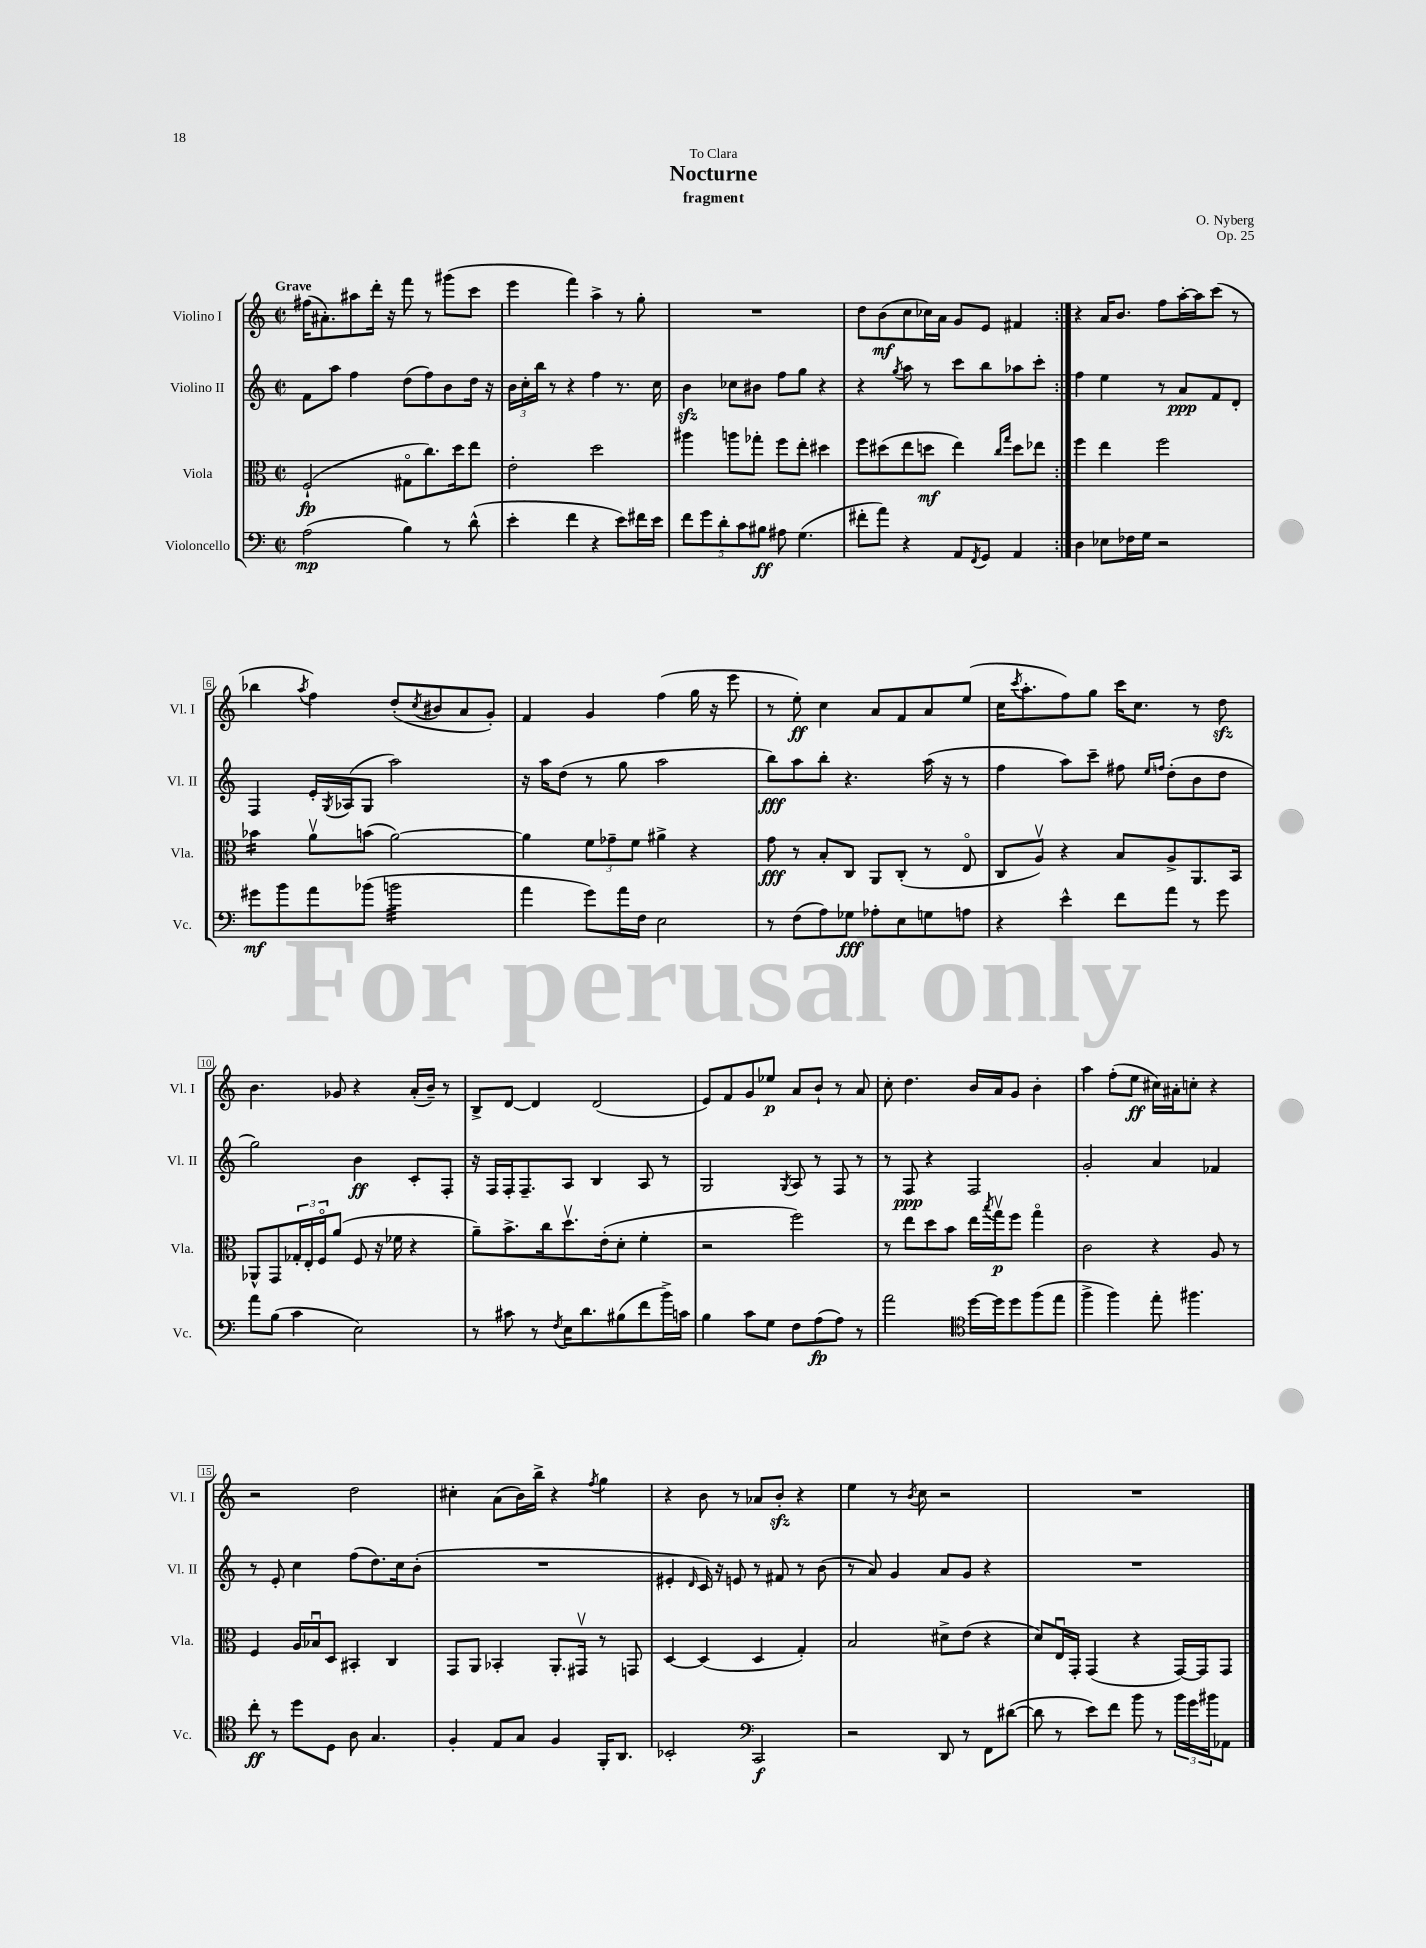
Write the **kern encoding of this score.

**kern	**kern	**kern	**kern
*staff4	*staff3	*staff2	*staff1
*clefF4	*clefC3	*clefG2	*clefG2
*k[]	*k[]	*k[]	*k[]
*M2/2	*M2/2	*M2/2	*M2/2
*met(c|)	*met(c|)	*met(c|)	*met(c|)
(2A\	(2F`/	8f\L	(16ff#\LK
.	.	.	8.a#'\)
.	.	8aa\J	.
.	.	4ff\	8aa#\
.	.	.	16ddd'\Jk
.	.	.	16r
4B\)	8G#o\L	(8dd\L	8fff\
.	8.cc\)	8ff\)	8r
8r	.	8b\	(8ggg#\L
.	16dd\k	.	.
(8d^^\	8ee\J	16dd\Jk	8ccc\J
.	.	16r	.
=	=	=	=
4e'\	2e'\	24b\LL	4eee\
.	.	24cc'\	.
.	.	24bb\JJ	.
.	.	8r	.
4f\	.	4r	4fff\)
4r	2dd\	4ff\	4aa^\
8e\L)	.	8.r	8r
16f#\L	.	.	8gg'\
16e\JJ	.	16cc\	.
=	=	=	=
10f\L	4aa#\	4b\	1r
10g\	.	.	.
10d'\	.	.	.
.	8aa\L	8cc-\L	.
10c\	.	.	.
.	8gg-'\J	8b#\J	.
10B#\J	.	.	.
8A#\	8ff\L	8ff\L	.
(4.G\	8ee'\J	8gg\J	.
.	4dd#\	4r	.
=	=	=	=
8f#'\L	8ff\L	4r	8dd\L
8a\J)	(8dd#\	.	(8b\
.	.	8qgg/	.
4r	8ee\	8aa\	8cc\
.	8dd\J	8r	16cc-\L)
.	.	.	16a\JJ
8AA/L	4ee\)	8ccc\L	8g/L
8qFF/	.	.	.
8GG/J	.	8bb\	8e/J
.	16qqcc/LL	.	.
.	16qqgg/JJ	.	.
4AA/	8dd\L	8aa-\	4f#/
.	8ee-\J	8ccc'\J	.
=:|!	=:|!	=:|!	=:|!
4D\	4ff\	4ff\	4r
8E-\L	4ee\	4ee\	16a/LK
.	.	.	8.b/J
16F-\L	.	.	.
16G\JJ	.	.	.
2r	2ff\	8r	8ff\L
.	.	8a/L	[16aa'\L
.	.	.	16aa\]J
.	.	8f/	(8ccc\J
.	.	8d'/J	8r
=	=	=	=
8g#\L	4b-\	4F/	4bb-\
8b\	.	.	.
.	.	.	8qaa/
8a\	8av\L	16e'/LL	4ff\)
.	.	8qG/	.
.	.	(16A-/J	.
(8b-\J	(8b\J	8G/J	.
2b\	[2a\)	2aa\)	(8dd'/L
.	.	.	8qcc/
.	.	.	8b#/
.	.	.	8a/
.	.	.	8g'/J)
=	=	=	=
4a\	4a\]	16r	4f/
.	.	16aa\LK	.
.	.	(8dd\J	.
8g\L)	12f\L	8r	4g/
.	12g-~\	.	.
16a\L	.	8gg\	.
.	12f\J	.	.
16F\JJ	.	.	.
2E\	4a#^\	2aa\	(4ff\
.	4r	.	16gg\
.	.	.	16r
.	.	.	8eee\
=	=	=	=
8r	8g\	8bb\L)	8r
(8F\L	8r	8aa\	8ee'\)
8A\)	8B'/L	8bb'\J	4cc\
8G-\J	8C/J	4.r	.
8A-'\L	8AA/L	.	8a/L
8E\	(8C'/J	.	8f/
8G\	8r	(16aa\	8a/
.	.	16r	.
8A\J	8Eo/	8r	(8ee/J
=	=	=	=
4r	8C/L	4ff\	16cc\LK
.	.	.	8qccc/
.	.	.	8.aa'\
.	8Av/J)	.	.
4e^^\	4r	8aa\L)	8ff\)
.	.	8ccc~\J	8gg\J
8f\L	8B/L	8ff#\	16ccc\LK
.	.	.	8.cc\J
.	.	16qqee/LL	.
.	.	16qqff/JJ	.
8a\J	8A^/	(8dd'\L	.
8r	8.AA/	8b\	8r
8g\	.	8dd\J	8dd\
.	16BB/Jk	.	.
=	=	=	=
8a\L	8AA-^^/L	2gg\)	4.b\
(8B\J	8GG/	.	.
4c\	24G-'/L	.	.
.	24E'/	.	.
.	24Fo/J	.	.
.	(8a/J	.	8g-/
2E\)	8F/	4b\	4r
.	16r	.	.
.	16f-\	.	.
.	4r	8c'/L	(16a'/LL
.	.	.	16b~/JJ)
.	.	8F'/J	8r
=	=	=	=
8r	8a~\L)	16r	8B^/L
.	.	16F/LL	.
8c#\	8.b^\	16F'/J	[8d/J
.	.	8.F~/	.
8r	.	.	4d/]
.	16cc\k	.	.
8qF/	.	.	.
16E\LK	8.ddv\	8A/J	.
8.d\	.	.	.
.	.	4B/	(2d/
.	(16e'\k	.	.
(8B#\	8d'\J	.	.
8f\	4f'\	8A/	.
16b^\L)	.	8r	.
16c\JJ	.	.	.
=	=	=	=
4B\	2r	2G/	8e/L)
.	.	.	8f/
8c\L	.	.	8g/
8G\J	.	.	8ee-/J
.	.	8qG/	.
8F\L	2ff\)	8A/	8a/L
(8A\	.	8r	8b`/J
8A\J)	.	8F/	8r
8r	.	8r	8a/
=	=	=	=
2a\	8r	8r	8cc'\
.	8ee\L	8F/	4.dd\
.	8dd\	4r	.
.	8b\J	.	.
*clefC4	*	*	*
[16dd\LL	16ee\LL	2F/	16b/LL
.	8qbb/	.	.
16dd\]J	16ggv\J	.	16a/J
8dd\	8ff\J	.	8g/J
(8ff\	4ggo\	.	4b'\
8ee\J	.	.	.
=	=	=	=
4ff^\	2c\	2g'/	4aa\
4ff\)	.	.	(8ff'\L
.	.	.	8ee\J
8ee'\	4r	4a/	16cc#\LL)
.	.	.	16a#'\J
4.ff#\	.	.	8cc'\J
.	8A/	4f-/	4r
.	8r	.	.
=	=	=	=
8cc'\	4F/	8r	2r
8r	.	8e'/	.
8dd\L	16A/LL	4cc\	.
.	16B-u/J	.	.
8D\J	8D/J	.	.
8A\	4BB#'/	(8ff\L	2dd\
4.G/	.	8.dd\)	.
.	4C/	.	.
.	.	16cc\k	.
.	.	(8b'\J	.
=	=	=	=
4F'/	8GG/L	1r	4cc#'\
.	8AA/J	.	.
8E/L	4BB-'/	.	(8a\L
8G/J	.	.	16b\L)
.	.	.	16bb^\JJ
4F/	8.AA'/L	.	4r
.	16GG#v/Jk	.	.
.	.	.	8qff/
16FF'/LK	8r	.	4gg\
8.AA/J	.	.	.
.	8GG/	.	.
=	=	=	=
2BB-'/	[4D/	4e#'/	4r
.	.	16qqd/	.
.	(4D/]	16c/)	8b\
.	.	16r	.
.	.	8e/	8r
*clefF4	*	*	*
2CC/	4D/	8r	8a-/L
.	.	8f#/	8b'/J
.	4G'/)	8r	4r
.	.	(8b\	.
=	=	=	=
2r	2B/	8r	4ee\
.	.	8a/)	.
.	.	4g/	8r
.	.	.	8qb/
.	.	.	8cc\
8DD/	8d#^\L	8a/L	2r
8r	(8e\J	8g/J	.
8FF\L	4r	4r	.
([8d#\J	.	.	.
=	=	=	=
8d#\]	8d/L)	1r	1r
8r	16Eu/L	.	.
.	16GG'/JJ	.	.
8e\L)	(4GG/	.	.
8f\J	.	.	.
8b\	4r	.	.
8r	.	.	.
24b\LL	[16GG/LL)	.	.
24g\	.	.	.
.	16GG/]J	.	.
24b#\J	.	.	.
8AA-\J	8GG/J	.	.
==	==	==	==
*-	*-	*-	*-
